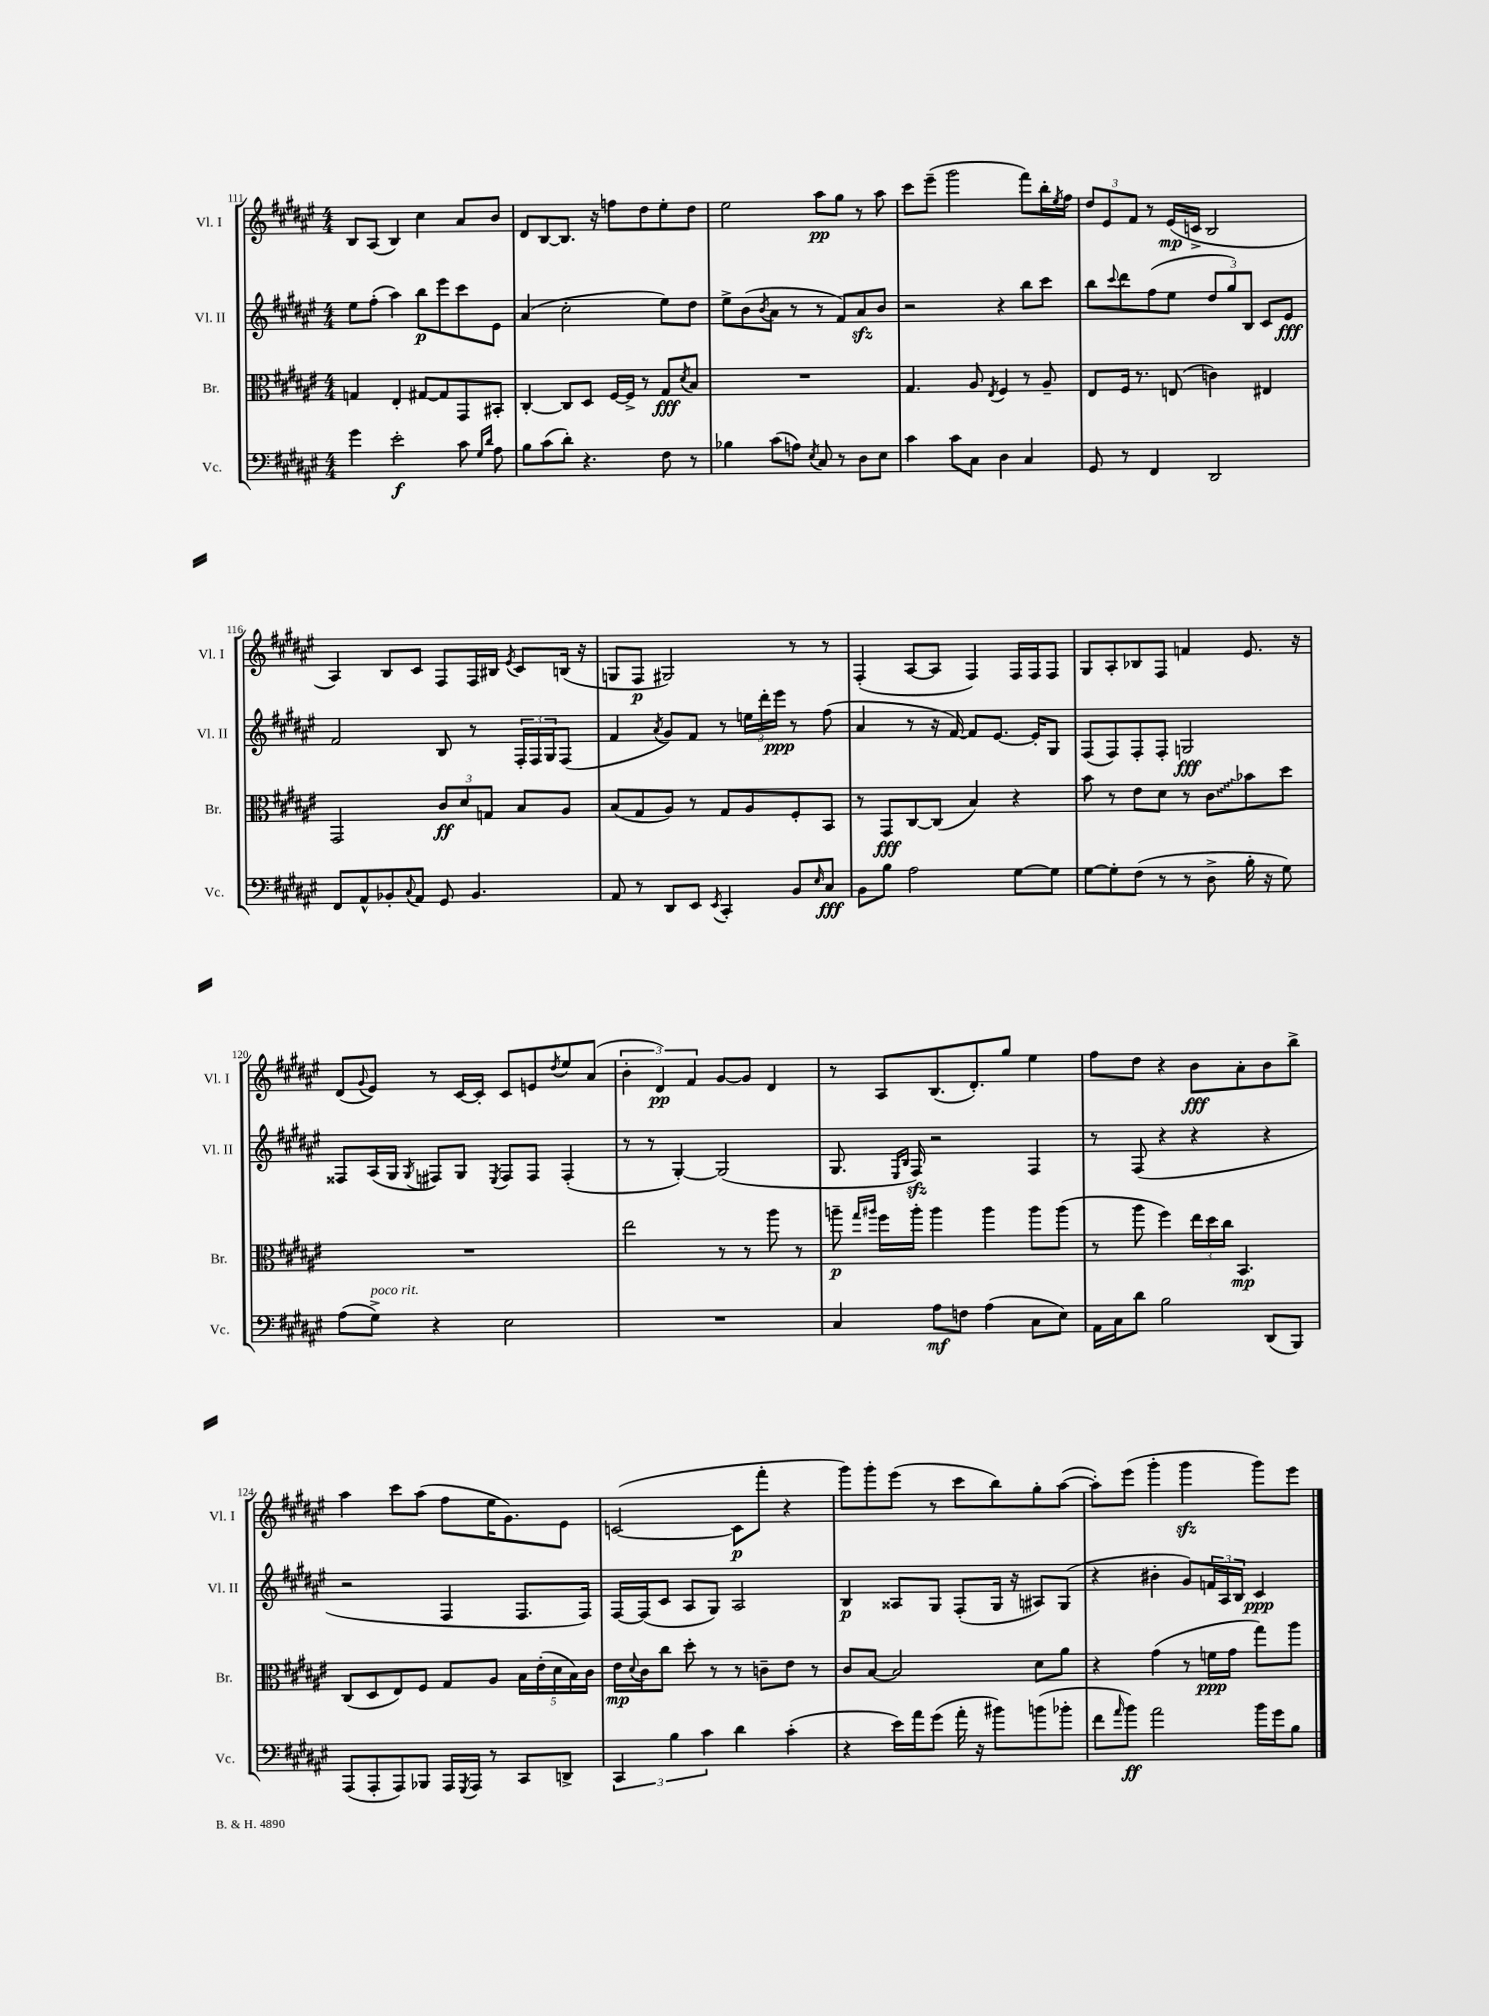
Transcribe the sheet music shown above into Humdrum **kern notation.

**kern	**kern	**kern	**kern
*staff4	*staff3	*staff2	*staff1
*clefF4	*clefC3	*clefG2	*clefG2
*k[f#c#g#d#a#e#]	*k[f#c#g#d#a#e#]	*k[f#c#g#d#a#e#]	*k[f#c#g#d#a#e#]
*M4/4	*M4/4	*M4/4	*M4/4
4g#	4G	8ee#	8B
.	.	(8ff#'	(8A#
2e#'	4E#'	4aa#)	4B)
.	[8G#	8bb	4cc#
.	8G#]	8eee#	.
8c#	8GG#	8ccc#	8a#
16qqG#	.	.	.
16qqd#	.	.	.
8A#	8BB#'	8e#	8b
=	=	=	=
8B	[4C#'	(4a#	8d#
(8c#	.	.	[8B
8d#')	8C#]	2cc#'	8.B]
4.r	8D#	.	.
.	.	.	16r
.	[16F#	.	8ff
.	16F#^]	.	.
.	8r	.	8dd#
8F#	8G#	8ee#)	8ee#'
.	8qd#	.	.
8r	8B	8dd#	8dd#
=	=	=	=
4B-	1r	8ee#^	2ee#
.	.	(8b	.
.	.	8qb	.
(8c#	.	8a#	.
8A)	.	8r	.
8qE#	.	.	.
8C#	.	8r	8aa#
8r	.	8f#)	8gg#
8D#	.	8a#	8r
8E#	.	8b	8aa#
=	=	=	=
4c#	4.G#	2r	8ccc#
.	.	.	(8eee#~
8c#	.	.	2ggg#
8C#	8A#	.	.
.	8qE#	.	.
4D#	4F#	4r	.
4C#	8r	8bb	8fff#)
.	8A#~	8ccc#	16bb'
.	.	.	8qee#
.	.	.	16ff#
=	=	=	=
8GG#	8E#	8bb	12dd#
.	.	.	12e#
.	.	8qqccc#	.
8r	16F#	8ddd#	.
.	.	.	12f#
.	8.r	.	.
4FF#	.	(8ff#	8r
.	(8E	8ee#	(16e#
.	.	.	16c^
2DD#	4c)	12dd#	2B
.	.	12gg#)	.
.	.	12B	.
.	4E#	8c#	.
.	.	8e#	.
=	=	=	=
8FF#	2GG#	2f#	4A#)
8AA#^^	.	.	.
8BB-'	.	.	8B
8qqC#	.	.	.
8AA#	.	.	8c#
8GG#	12c#	8B	8F#
.	12d#	.	.
4.BB-	.	8r	16F#
.	12G	.	.
.	.	.	16B#
.	.	.	8qe#
.	8B	24F#'	8c#
.	.	24F#	.
.	.	24G#	.
.	8A#	(8F#	(16B
.	.	.	16r
=	=	=	=
8AA#	(8B	4f#	8G
8r	8G#	.	8F#
.	.	8qa#	.
8DD#	8A#)	8g#)	2G#)
8EE#	8r	8f#	.
8qEE#	.	.	.
4CC#'	8G#	8r	.
.	8A#	24ee	.
.	.	24ddd#'	.
.	.	24eee#	.
8BB	8F#'	8r	8r
16qqE#	.	.	.
8C#	8BB	(8ff#	8r
=	=	=	=
8BB	8r	4a#	(4F#'
8B	8GG#	.	.
2A#	[8C#	8r	[8A#
.	(8C#]	16r	8A#]
.	.	[16f#)	.
.	4B)	8f#]	4F#)
.	.	[8.e#	.
[8G#	4r	.	16F#
.	.	16e#']	16F#
8G#]	.	8G#	8F#
=	=	=	=
[8G#	8b	(8F#	8G#
8G#']	8r	8F#)	8A#'
(8F#	8e#	8F#'	8B-
8r	8d#	8F#'	8F#
8r	8r	2G	4f
8D#^	8c#	.	.
16B'	8b-	.	8.e#
16r	.	.	.
8G#)	8dd#	.	.
.	.	.	16r
=	=	=	=
(8A#	1r	8F##	(8d#
.	.	.	8qqg#
8G#^)	.	(16A#	8e#)
.	.	16G#	.
.	.	8qG#	.
4r	.	8F#)	8r
.	.	8G#	[16c#
.	.	.	16c#']
.	.	8qE#	.
2E#	.	8F#	8c#
.	.	8F#	8e
.	.	.	8qdd#
.	.	(4F#'	8ee#
.	.	.	(8a#
=	=	=	=
1r	2ee#	8r	6b'
.	.	8r	.
.	.	.	6d#)
.	.	[4G#')	.
.	.	.	6f#
.	8r	(2G#]	[8g#
.	8r	.	8g#]
.	8aa#	.	4d#
.	8r	.	.
=	=	=	=
4C#	8aa~	8.G#	8r
.	16qqgg#	.	.
.	16qqaa#	.	.
.	16ff#	.	8A#
.	.	16qqE#	.
.	.	16qqB	.
.	16aa#'	16F#)	.
8A#	4aa#	2r	(8.B
8F	.	.	.
.	.	.	8.d#')
(4A#	4aa#	.	.
.	.	.	8gg#
8C#	8aa#	4F#	4ee#
8E#)	(8aa#	.	.
=	=	=	=
16AA#	8r	8r	8ff#
16C#	.	.	.
8d#	8aa#	(8F#	8dd#
2B	4ff#)	4r	4r
.	24ee#	4r	8b
.	24dd#	.	.
.	24cc#	.	.
.	4.BB	.	8a#'
(8DD#	.	4r	8b
8BBB)	.	.	8bb^
=	=	=	=
(8AAA#	(8C#	2r	4aa#
8AAA#'	8D#	.	.
8AAA#)	8E#)	.	8ccc#
8BBB-	8F#	.	(8aa#
16AAA#	8G#	4F#	8ff#
8qGGG#	.	.	.
16AAA#	.	.	.
8r	8A#	.	16ee#
.	.	.	8.g#)
8CC#	20B	8.F#	.
.	(20e#'	.	.
.	20d#	.	.
8DD^	.	.	8e#
.	20B)	.	.
.	.	16F#)	.
.	20c#	.	.
=	=	=	=
6CC#	16e#	[16F#	([2c
.	8qqd#	.	.
.	16c#	(16F#]	.
.	8cc#	8c#	.
6B	.	.	.
.	8dd#'	8A#	.
6c#	.	.	.
.	8r	8G#)	.
4d#	8r	2A#	8c]
.	8c~	.	8fff#'
(4c#'	8e#	.	4r
.	8r	.	.
=	=	=	=
4r	8c#	4B	8ggg#)
.	[8B	.	8ggg#'
16e#)	2B]	8A##	(8eee#
16a#	.	.	.
(8g#	.	8G#	8r
16a#'	.	(8F#'	8ccc#
16r	.	.	.
8b#)	.	16G#	8bb)
.	.	16r	.
(8b	8d#	8A#)	8gg#'
8b-'	8a#	(8G#	([8aa#
=	=	=	=
8f#	4r	4r	8aa#'])
16qqa#	.	.	.
8b)	.	.	(8eee#
2a#	(4g#	4b#'	4ggg#'
.	8r	8g#)	4ggg#
.	16f	24f	.
.	.	24A#	.
.	16g#	.	.
.	.	24B	.
16b	8gg#)	4c#	8ggg#)
16g#	.	.	.
8B	8aa#	.	8eee#
==	==	==	==
*-	*-	*-	*-
